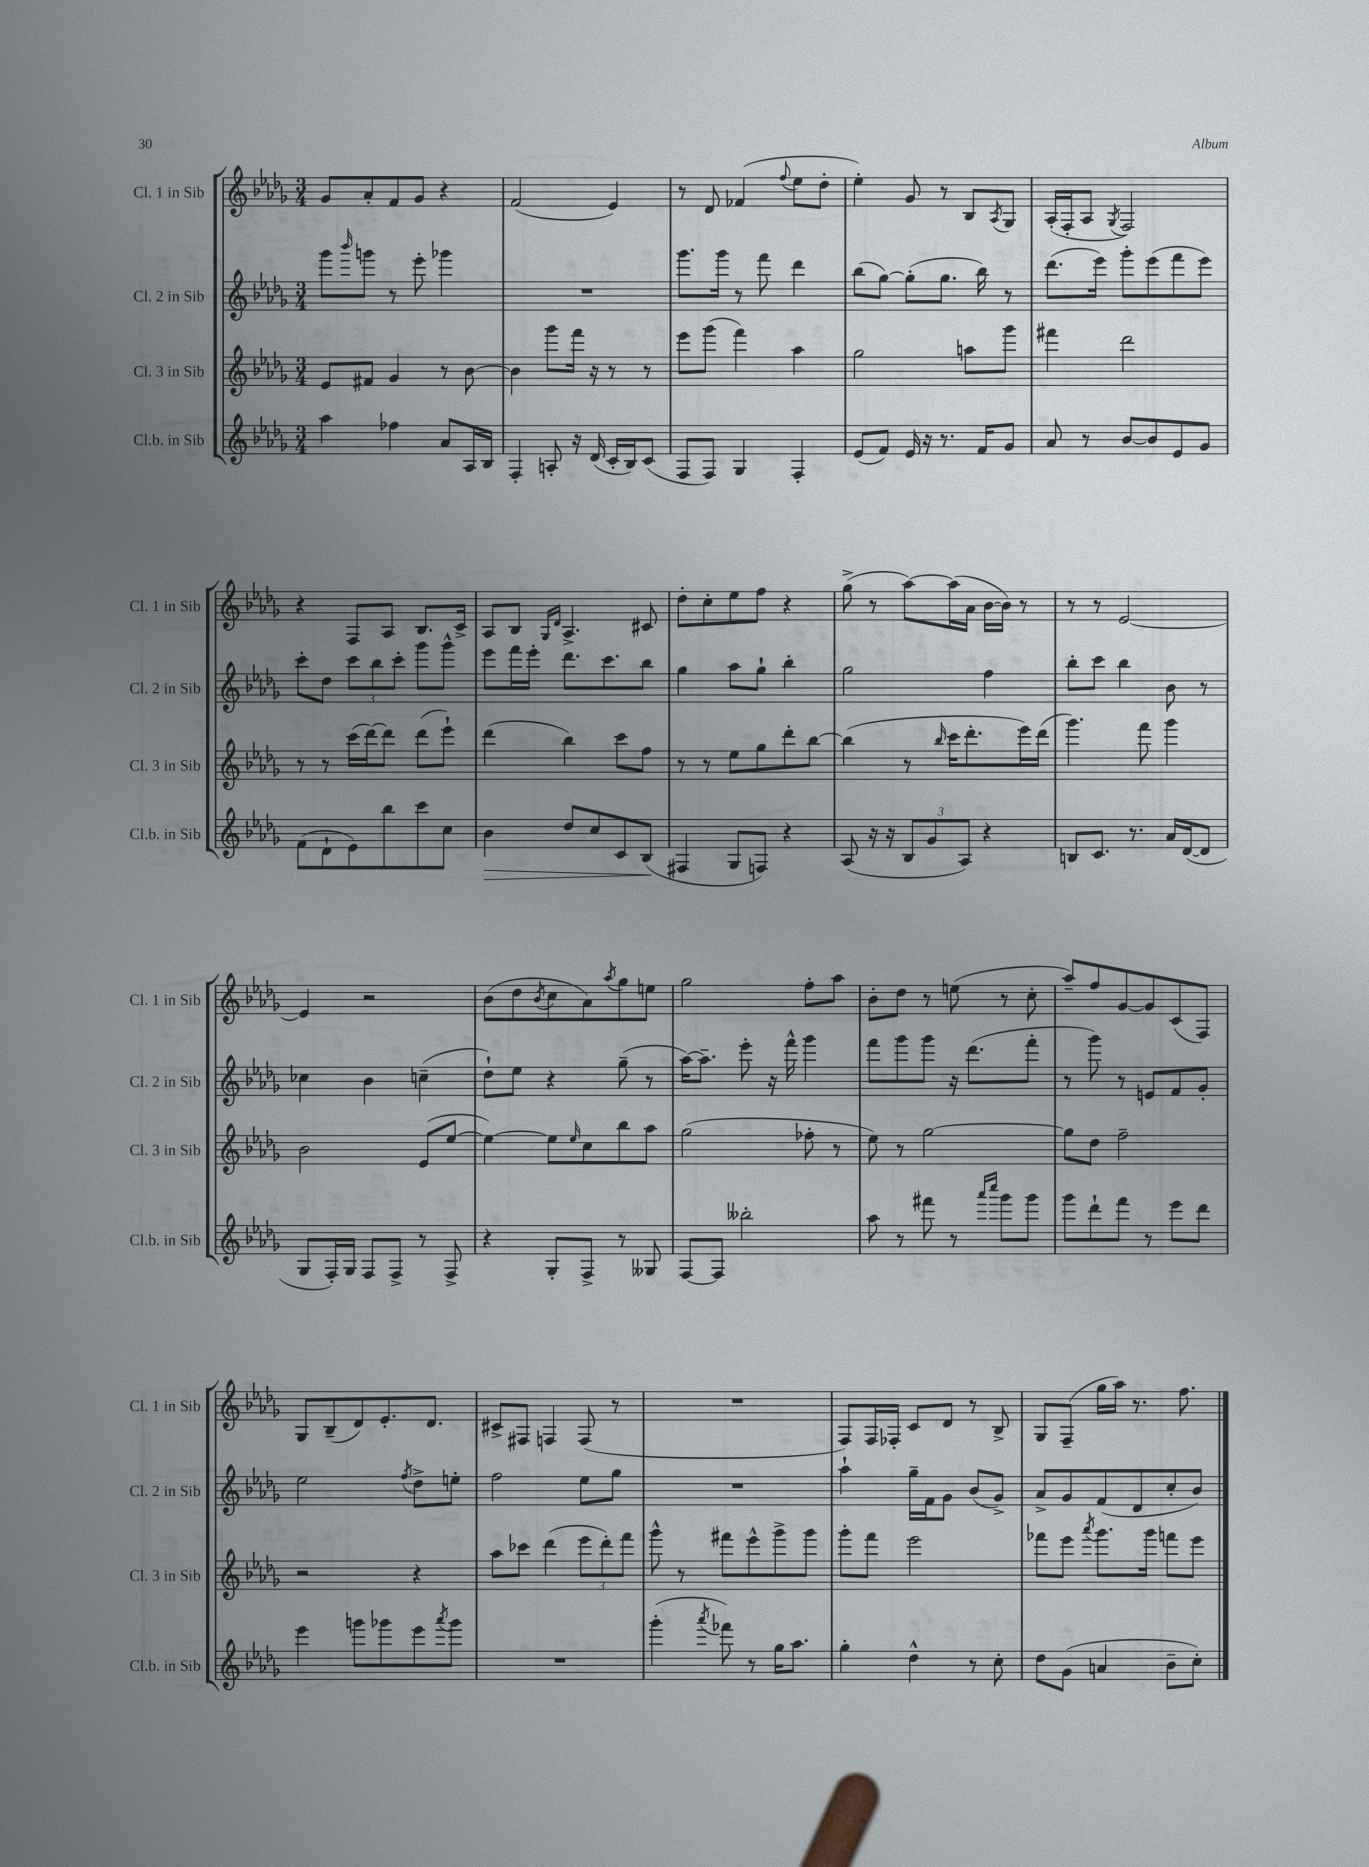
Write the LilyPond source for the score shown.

<<
\new StaffGroup <<
\new Staff = "s0" \with { instrumentName = "Cl. 1 in Sib" shortInstrumentName = "Cl. 1 in Sib" } {
    \clef treble \key des \major \numericTimeSignature \time 3/4
    ges'8 aes'8-. f'8 ges'8 r4 |
    f'2( ees'4) |
    r8 des'8 fes'4( \appoggiatura { f''8 } ees''8 des''8-. |
    ees''4-.) ges'8 r8 bes8 \acciaccatura { aes8 } ges8 |
    aes16-.( f16-. aes8 \acciaccatura { ges8 } f2) |
    r4 f8 aes8 bes8. c'16-> |
    aes8 bes8 \grace { ges16 des'16 } aes4.-> cis'8 |
    des''8-. c''8-. ees''8 f''8 r4 |
    ges''8->( r8 aes''8~) aes''16( aes'16 bes'16~ bes'16) r8 |
    r8 r8 ees'2~ |
    ees'4 r2 |
    bes'8( des''8 \acciaccatura { bes'8 } c''8 aes'8) \acciaccatura { aes''8 } ges''8 e''8 |
    ges''2 f''8-. aes''8 |
    bes'8-. des''8 r8 e''8( r8 c''8-. |
    aes''8--) f''8 ges'8~ ges'8 c'8( f8) |
    ges8 bes8--( des'8) ees'8.-. des'8. |
    cis'8-> fis8 f4 f8( r8 |
    R2. |
    f8) f16 fes16-. c'8 des'8 r8 bes8-> |
    ges8 f8--( ges''16 aes''16) r8. f''8. \bar "|." |
}
\new Staff = "s1" \with { instrumentName = "Cl. 2 in Sib" shortInstrumentName = "Cl. 2 in Sib" } {
    \clef treble \key des \major \numericTimeSignature \time 3/4
    ges'''8 \grace { bes'''16 } g'''8 r8 ees'''8-. ges'''4 |
    R2. |
    ges'''8. ges'''16 r8 f'''8 des'''4 |
    bes''8( ges''8~) ges''8-.( ges''8. bes''16) r8 |
    des'''8.( ees'''16) ges'''8-. ees'''8( f'''8 ees'''8) |
    c'''8-. des''8 \tuplet 3/2 { c'''8 bes''8 c'''8-. } ges'''8 ges'''8-^ |
    ees'''8 f'''16 ees'''16-. des'''8. c'''8. bes''8 |
    ges''4 aes''8 ges''8-! bes''4-. |
    ges''2 f''4 |
    bes''8-. c'''8 bes''4 bes'8 r8 |
    ces''4 bes'4 c''4--( |
    des''8-!) ees''8 r4 ges''8--( r8 |
    aes''16~) aes''8.-- ees'''8-. r16 f'''16-^ ges'''4 |
    f'''8 ges'''8 ges'''8 r16 des'''8.( f'''8-. |
    r8 ges'''8) r8 e'8 f'8 ges'8-. |
    ees''2 \acciaccatura { f''8 } des''8-> e''8-. |
    f''2 ees''8 ges''8 |
    R2. |
    aes''4-! ges''16-- f'16 ges'8 bes'8( ges'8->) |
    aes'8-> ges'8 f'8( des'8 c''8-. bes'8) \bar "|." |
}
\new Staff = "s2" \with { instrumentName = "Cl. 3 in Sib" shortInstrumentName = "Cl. 3 in Sib" } {
    \clef treble \key des \major \numericTimeSignature \time 3/4
    ees'8 fis'8 ges'4 r8 bes'8~ |
    bes'4 ges'''8 f'''16 r16 r8 r8 |
    ees'''8 ges'''8( f'''4) aes''4 |
    ges''2 a''8 ges'''8 |
    fis'''4 des'''2 |
    r8 r8 c'''16( des'''16~) des'''8 des'''8( ees'''8-!) |
    des'''4( bes''4) c'''8 f''8 |
    r8 r8 ees''8 ges''8 des'''8-. bes''8~ |
    bes''4( r8 \grace { bes''16 } c'''16 des'''8.-. ees'''16) des'''16( |
    ges'''4.) f'''8 ges'''4 |
    bes'2 ees'8( ees''8~ |
    ees''4~) ees''8 \grace { ees''16 } c''8 bes''8 aes''8 |
    ges''2( fes''8-. r8 |
    ees''8) r8 ges''2~ |
    ges''8 des''8 f''2-- |
    r2 r4 |
    aes''8 ces'''8 des'''4( \tuplet 3/2 { ees'''8 des'''8-.) f'''8 } |
    ges'''8-^ r8 fis'''8 ees'''8-^ ges'''8-> ges'''8 |
    ges'''8-. f'''8 ees'''2 |
    fes'''8 ees'''8 \acciaccatura { aes'''8 } ges'''8. ges'''16 f'''8 ees'''8 \bar "|." |
}
\new Staff = "s3" \with { instrumentName = "Cl.b. in Sib" shortInstrumentName = "Cl.b. in Sib" } {
    \clef treble \key des \major \numericTimeSignature \time 3/4
    aes''4 fes''4 aes'8 aes16 bes16 |
    f4-. a8-. r16 des'16( c'16-. bes16) c'8( |
    f8 f8) ges4 f4-. |
    ees'8( f'8) ees'16 r16 r8. f'16 ges'8 |
    aes'8 r8 bes'8~ bes'8 ees'8 ges'8 |
    f'8( des'8-! ees'8) bes''8 c'''8 c''8 |
    bes'4\> des''8 c''8 c'8 bes8\!( |
    fis4 ges8 f8) r4 |
    aes8( r16 r16 \tuplet 3/2 { bes8 ges'8 aes8) } r4 |
    b8 c'8. r8. aes'16 des'16~( des'8 |
    ges8 f16-.) ges16 f8 f8-> r8 f8-> |
    r4 ges8-. f8-> r8 geses8 |
    f8~ f8 beses''2-. |
    aes''8 r8 fis'''8 r8 \grace { aes'''16 c''''16 } ges'''8 ges'''8 |
    ges'''8 des'''8-! f'''8 r8 ees'''8 des'''8 |
    ees'''4 g'''8 ges'''8 ees'''8 \acciaccatura { aes'''8 } ges'''8 |
    R2. |
    ges'''4-.( \acciaccatura { aes'''8 } fes'''8) r8 ges''16 aes''8. |
    ges''4-. des''4-^ r8 c''8-. |
    des''8 ges'8( a'4 bes'8-- c''8-.) \bar "|." |
}
>>
>>
\layout { \context { \Score \remove "Bar_number_engraver" } }
